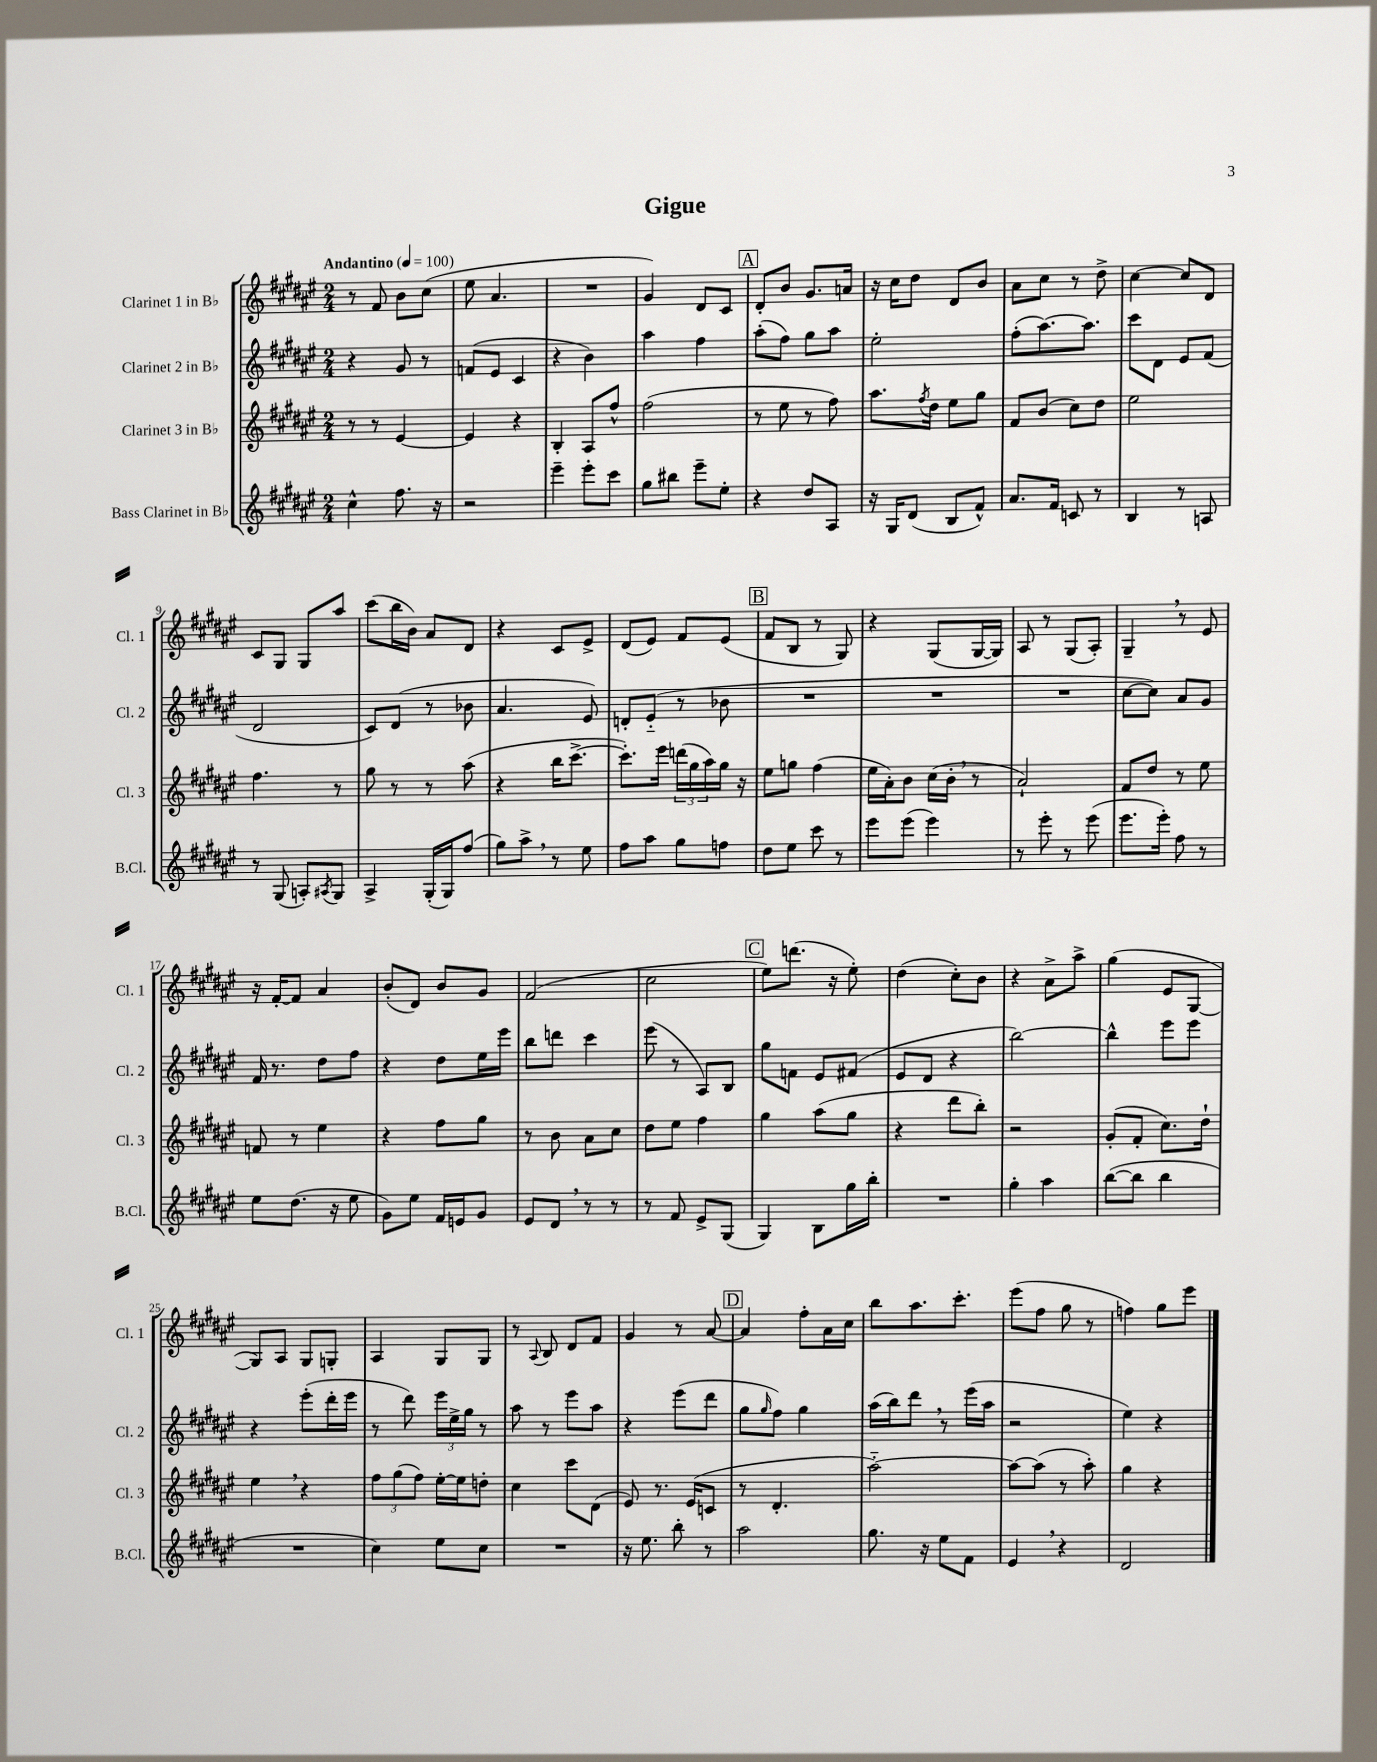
\header { title = "Gigue" }
<<
\new StaffGroup <<
\new Staff = "s0" \with { instrumentName = "Clarinet 1 in Bb" shortInstrumentName = "Cl. 1" } {
    \clef treble \key fis \major \numericTimeSignature \time 2/4 \tempo "Andantino" 4 = 100
    r8 fis'8 b'8 cis''8( |
    eis''8 ais'4. |
    R2 |
    gis'4) dis'8 cis'8 |
    \mark \markup { \box "A" } dis'8-. b'8 gis'8. a'16 |
    r16 cis''16 dis''8 dis'8 b'8 |
    ais'8 cis''8 r8 dis''8-> |
    cis''4~ cis''8 dis'8 |
    cis'8 gis8 gis8 ais''8 |
    cis'''8( b''16 b'16) ais'8 dis'8 |
    r4 cis'8 eis'8-> |
    dis'8( eis'8) fis'8 eis'8( |
    \mark \markup { \box "B" } fis'8 b8 r8 gis8) |
    r4 gis8( gis16~ gis16) |
    ais8 r8 gis8( ais8-.) |
    gis4-- \breathe r8 eis'8 |
    r16 fis'16~-. fis'8 ais'4 |
    b'8-.( dis'8) b'8 gis'8 |
    fis'2( |
    cis''2 |
    \mark \markup { \box "C" } eis''8) d'''8.( r16 eis''8-.) |
    dis''4( cis''8-.) b'8 |
    r4 ais'8-> ais''8-> |
    gis''4( eis'8 gis8~ |
    gis8) ais8 gis8 g8-. |
    ais4 gis8 gis8 |
    r8 \appoggiatura { ais8 } b8 dis'8 fis'8 |
    gis'4 r8 ais'8~ |
    \mark \markup { \box "D" } ais'4 fis''8-. ais'16 cis''16 |
    b''8 ais''8. cis'''8.-. |
    eis'''8( fis''8 gis''8 r8 |
    f''4) gis''8 eis'''8 \bar "|." |
}
\new Staff = "s1" \with { instrumentName = "Clarinet 2 in Bb" shortInstrumentName = "Cl. 2" } {
    \clef treble \key fis \major \numericTimeSignature \time 2/4
    r4 gis'8 r8 |
    f'8( eis'8 cis'4 |
    r4 b'4) |
    ais''4 fis''4 |
    \mark \markup { \box "A" } ais''8-.( fis''8) gis''8 ais''8 |
    eis''2-. |
    fis''8-.( ais''8.~) ais''8. |
    cis'''8 dis'8 eis'8 fis'8( |
    dis'2 |
    cis'8) dis'8( r8 bes'8 |
    ais'4. eis'8) |
    d'8-. eis'8-_( r8 bes'8 |
    \mark \markup { \box "B" } R2 |
    R2 |
    R2 |
    cis''8~ cis''8) ais'8 gis'8 |
    fis'16 r8. dis''8 fis''8 |
    r4 dis''8 eis''16 eis'''16 |
    b''8 d'''8 cis'''4 |
    eis'''8( r8 ais8) b8 |
    \mark \markup { \box "C" } gis''8 f'8 eis'8 fis'8( |
    eis'8 dis'8 r4 |
    b''2~) |
    b''4-^ eis'''8 eis'''8 |
    r4 eis'''8-.( dis'''16-. eis'''16 |
    r8 dis'''8) \tuplet 3/2 { eis'''16 eis''16-> gis''16 } r8 |
    ais''8 r8 eis'''8 ais''8 |
    r4 eis'''8( dis'''8 |
    \mark \markup { \box "D" } gis''8 \grace { gis''16 } fis''8) gis''4 |
    ais''16( b''16) dis'''8 \breathe r8 eis'''16( ais''16 |
    r2 |
    eis''4) r4 \bar "|." |
}
\new Staff = "s2" \with { instrumentName = "Clarinet 3 in Bb" shortInstrumentName = "Cl. 3" } {
    \clef treble \key fis \major \numericTimeSignature \time 2/4
    r8 r8 eis'4~ |
    eis'4 r4 |
    b4-. ais8 fis''8-^ |
    fis''2( |
    \mark \markup { \box "A" } r8 eis''8 r8 fis''8) |
    ais''8. \acciaccatura { fis''8 } dis''16 eis''8 gis''8 |
    fis'8 b'8( cis''8) dis''8 |
    eis''2 |
    fis''4. r8 |
    gis''8 r8 r8 ais''8( |
    r4 b''16 cis'''8.~-> |
    cis'''8.-.) eis'''16 \tuplet 3/2 { d'''16( gis''16 ais''16) } gis''16 r16 |
    \mark \markup { \box "B" } eis''8 g''8 fis''4( |
    eis''16 ais'16-.) b'8 cis''16( b'16-. \breathe r8 |
    ais'2-!) |
    fis'8 dis''8 r8 eis''8 |
    f'8 r8 eis''4 |
    r4 fis''8 gis''8 |
    r8 b'8 ais'8 cis''8 |
    dis''8 eis''8 fis''4 |
    \mark \markup { \box "C" } gis''4 ais''8( gis''8 |
    r4 dis'''8 b''8-.) |
    r2 |
    gis'8-.( fis'8-. cis''8.) dis''16-! |
    eis''4 \breathe r4 |
    \tuplet 3/2 { fis''8 gis''8( fis''8) } eis''16~-. eis''16 d''8-. |
    cis''4 cis'''8 dis'8( |
    eis'8) r8. eis'16( c'8 |
    \mark \markup { \box "D" } r8 dis'4.-. |
    ais''2~-_) |
    ais''8~ ais''8( r8 ais''8-.) |
    gis''4 r4 \bar "|." |
}
\new Staff = "s3" \with { instrumentName = "Bass Clarinet in Bb" shortInstrumentName = "B.Cl." } {
    \clef treble \key fis \major \numericTimeSignature \time 2/4
    cis''4-^ fis''8. r16 |
    r2 |
    eis'''4-- eis'''8-. cis'''8 |
    gis''8 bis''8 eis'''8-- eis''8-. |
    \mark \markup { \box "A" } r4 dis''8 ais8 |
    r16 gis16 dis'8( b8 fis'8-^) |
    ais'8. fis'16 c'8 r8 |
    b4 r8 a8 |
    r8 gis8( a8-.) \acciaccatura { ais8 } gis8 |
    ais4-> gis16-.( gis16) fis''8( |
    gis''8) ais''8-> \breathe r8 eis''8 |
    fis''8 ais''8 gis''8 f''8 |
    \mark \markup { \box "B" } dis''8 eis''8 cis'''8 r8 |
    eis'''8 eis'''8( eis'''4) |
    r8 eis'''8-. r8 eis'''8( |
    eis'''8. eis'''16-.) fis''8 r8 |
    eis''8 dis''8.( r16 eis''8 |
    gis'8) eis''8 fis'16 e'16 gis'8 |
    eis'8 dis'8 \breathe r8 r8 |
    r8 fis'8 eis'8-> gis8( |
    \mark \markup { \box "C" } gis4) b8 gis''16 b''16-. |
    R2 |
    gis''4-. ais''4 |
    b''8~( b''8 b''4 |
    R2 |
    cis''4) eis''8 cis''8 |
    R2 |
    r16 eis''8. b''8-. r8 |
    \mark \markup { \box "D" } ais''2 |
    gis''8. r16 eis''8 fis'8 |
    eis'4 \breathe r4 |
    dis'2 \bar "|." |
}
>>
>>
